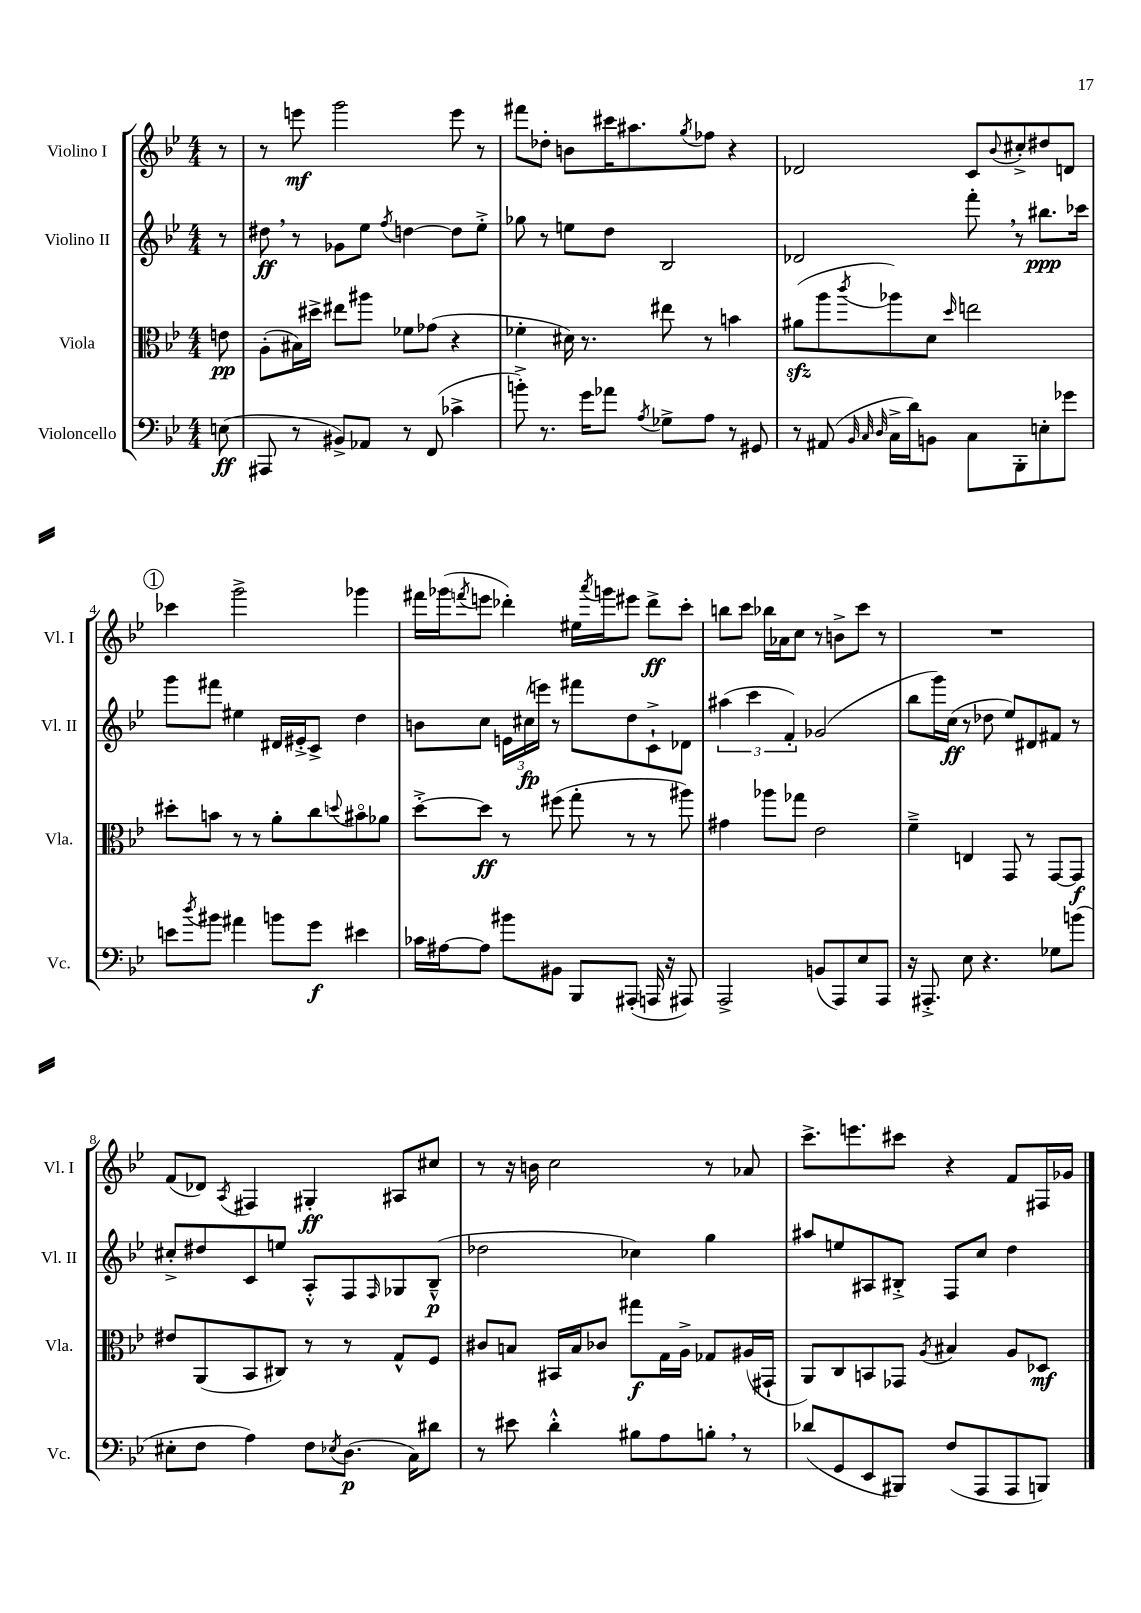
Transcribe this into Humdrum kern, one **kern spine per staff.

**kern	**kern	**kern	**kern
*staff4	*staff3	*staff2	*staff1
*clefF4	*clefC3	*clefG2	*clefG2
*k[b-e-]	*k[b-e-]	*k[b-e-]	*k[b-e-]
*M4/4	*M4/4	*M4/4	*M4/4
(8E\	8e\	8r	8r
=	=	=	=
8AAA#/	(8A'\L	8dd#\	8r
8r	16B#\L)	8r	8eee\
.	16dd#^\JJ	.	.
8BB#^/L)	8ee#\L	8g-\L	2ggg\
8AA-/J	8aa#\J	8ee-\J	.
.	.	8qff/	.
8r	8f-\L	[4dd\	.
(8FF/	(8g-\J	.	.
4c-^\	4r	8dd\]L	8eee\
.	.	8ee-'^\J	8r
=	=	=	=
8b'^\)	4f-'\	8gg-\	8fff#\L
8.r	.	8r	8dd-'\J
.	16d#\)	8ee\L	8b\L
16g\LK	8.r	.	.
8a-\J	.	8dd\J	16ccc#\K
.	.	.	8.aa#\
8qA/	.	.	.
8G-^\L	8ee#\	2B-/	.
.	.	.	8qgg/
8A\J	8r	.	8ff-\J
8r	4b\	.	4r
8GG#/	.	.	.
=	=	=	=
8r	(8a#\L	2d-/	2d-/
(8AA#/	8aa\	.	.
32qqBB-/	.	.	.
32qqC/	.	.	.
32qqD/	8qccc/	.	.
16C^\LL	8aa-\)	.	.
16d\J)	.	.	.
8BB\J	8d\J	.	.
.	16qqdd/	.	.
8C\L	2ee\	8fff'\	8c/L
.	.	.	8qqb-/
8BBB-'\	.	8r	8cc#'^/
8E'\	.	8.bb#\L	8dd#/
8g-\J	.	.	8d/J
.	.	16ccc-\Jk	.
=	=	=	=
8e\L	8dd#'\L	8ggg\L	4ccc-\
8qdd/	.	.	.
8b#\J	8b\J	8fff#\J	.
4a#\	8r	4ee#\	2ggg^\
.	8r	.	.
8b\L	8a'\L	16d#/LL	.
.	.	16e#'^/J	.
8g\J	8cc\	8c^/J	.
.	8qqdd/	.	.
4e#\	8b#o\	4dd\	4ggg-\
.	8a-\J	.	.
=	=	=	=
16c-\LL	[8dd'^\L	8b\L	16fff#\LL
[16A#\J	.	.	(16ggg-\J
.	.	.	8qfff/
8A#\]J	8dd\]J	8cc\J	8eee\J
8b#\L	8r	24e\LL	4ddd-'\)
.	.	(24cc#\	.
.	.	24eee\JJ)	.
8BB#\J	(8ff#\	8r	.
8BBB-/L	8gg'\	8fff#\L	16ee#\LL
.	.	.	8qaaa/
.	.	.	16ggg\J
(8AAA#'/J	8r	8dd\	8eee#\J
16AAA/	8r	8c`^\	8ddd-^\L
16r	.	.	.
8AAA#/)	8aa#\)	8d-\J	8ccc'\J
=	=	=	=
2AAA^/	4g#\	(6aa#\	8bb\L
.	.	.	8ccc\J
.	.	6ccc\	.
.	8aa-\L	.	16bb-\LL
.	.	.	16a-\J
.	.	6f'/)	.
.	8gg-\J	.	8cc\J
(8BB/L	2e-\	(2g-/	8r
8AAA/)	.	.	8b^\L
8E-/	.	.	8ccc\J
8AAA/J	.	.	8r
=	=	=	=
16r	4f~^\	8bb-\L	1r
8.AAA#'^/	.	.	.
.	.	16ggg\L)	.
.	.	(16cc\JJ	.
8E-\	4E/	8r	.
4.r	.	8dd-\	.
.	8GG/	8ee-/L)	.
.	8r	8d#/	.
8G-\L	[8GG/L	8f#/J	.
(8b\J	8GG/]J	8r	.
=	=	=	=
8E#'\L	8e#/L	8cc#'^/L	(8f/L
8F\J	(8AA/	8dd#/	8d-/J)
.	.	.	8qA/
4A\)	8BB-/	8c/	4F#/
.	8C#/J)	8ee/J	.
8F\L	8r	8A'^^/L	4G#'/
8qE-/	.	.	.
(8.D\J	8r	8F/	.
.	.	16qqF/	.
.	8G^^/L	8G-/	8A#/L
16C\LK)	.	.	.
8d#\J	8F/J	(8B-~^^/J	8cc#/J
=	=	=	=
8r	8c#/L	2dd-\	8r
8e#\	8B/J	.	16r
.	.	.	16b\
4d'^^\	16BB#/LL	.	2cc\
.	16B/J	.	.
.	8c-/J	.	.
8B#\L	8gg#\L	4cc-\)	.
8A\	16G\L	.	.
.	16A^\JJ	.	.
8B'\J	8G-/L	4gg\	8r
8r	(16A#/L	.	8a-/
.	16GG#`/JJ	.	.
=	=	=	=
(8d-/L	8AA/L)	8aa#/L	8.ccc^\L
8GG/	8C/	8ee/	.
.	.	.	8.eee\
8EE-/	8BB/	8A#/	.
8BBB#/J)	8GG-/J	8B#'^/J	8ccc#\J
.	8qA/	.	.
(8F/L	4B#/	8F/L	4r
8AAA/	.	8cc/J	.
8AAA/	8A/L	4dd\	8f/L
8BBB/J)	8D-/J	.	16F#/L
.	.	.	16g-/JJ
==	==	==	==
*-	*-	*-	*-
